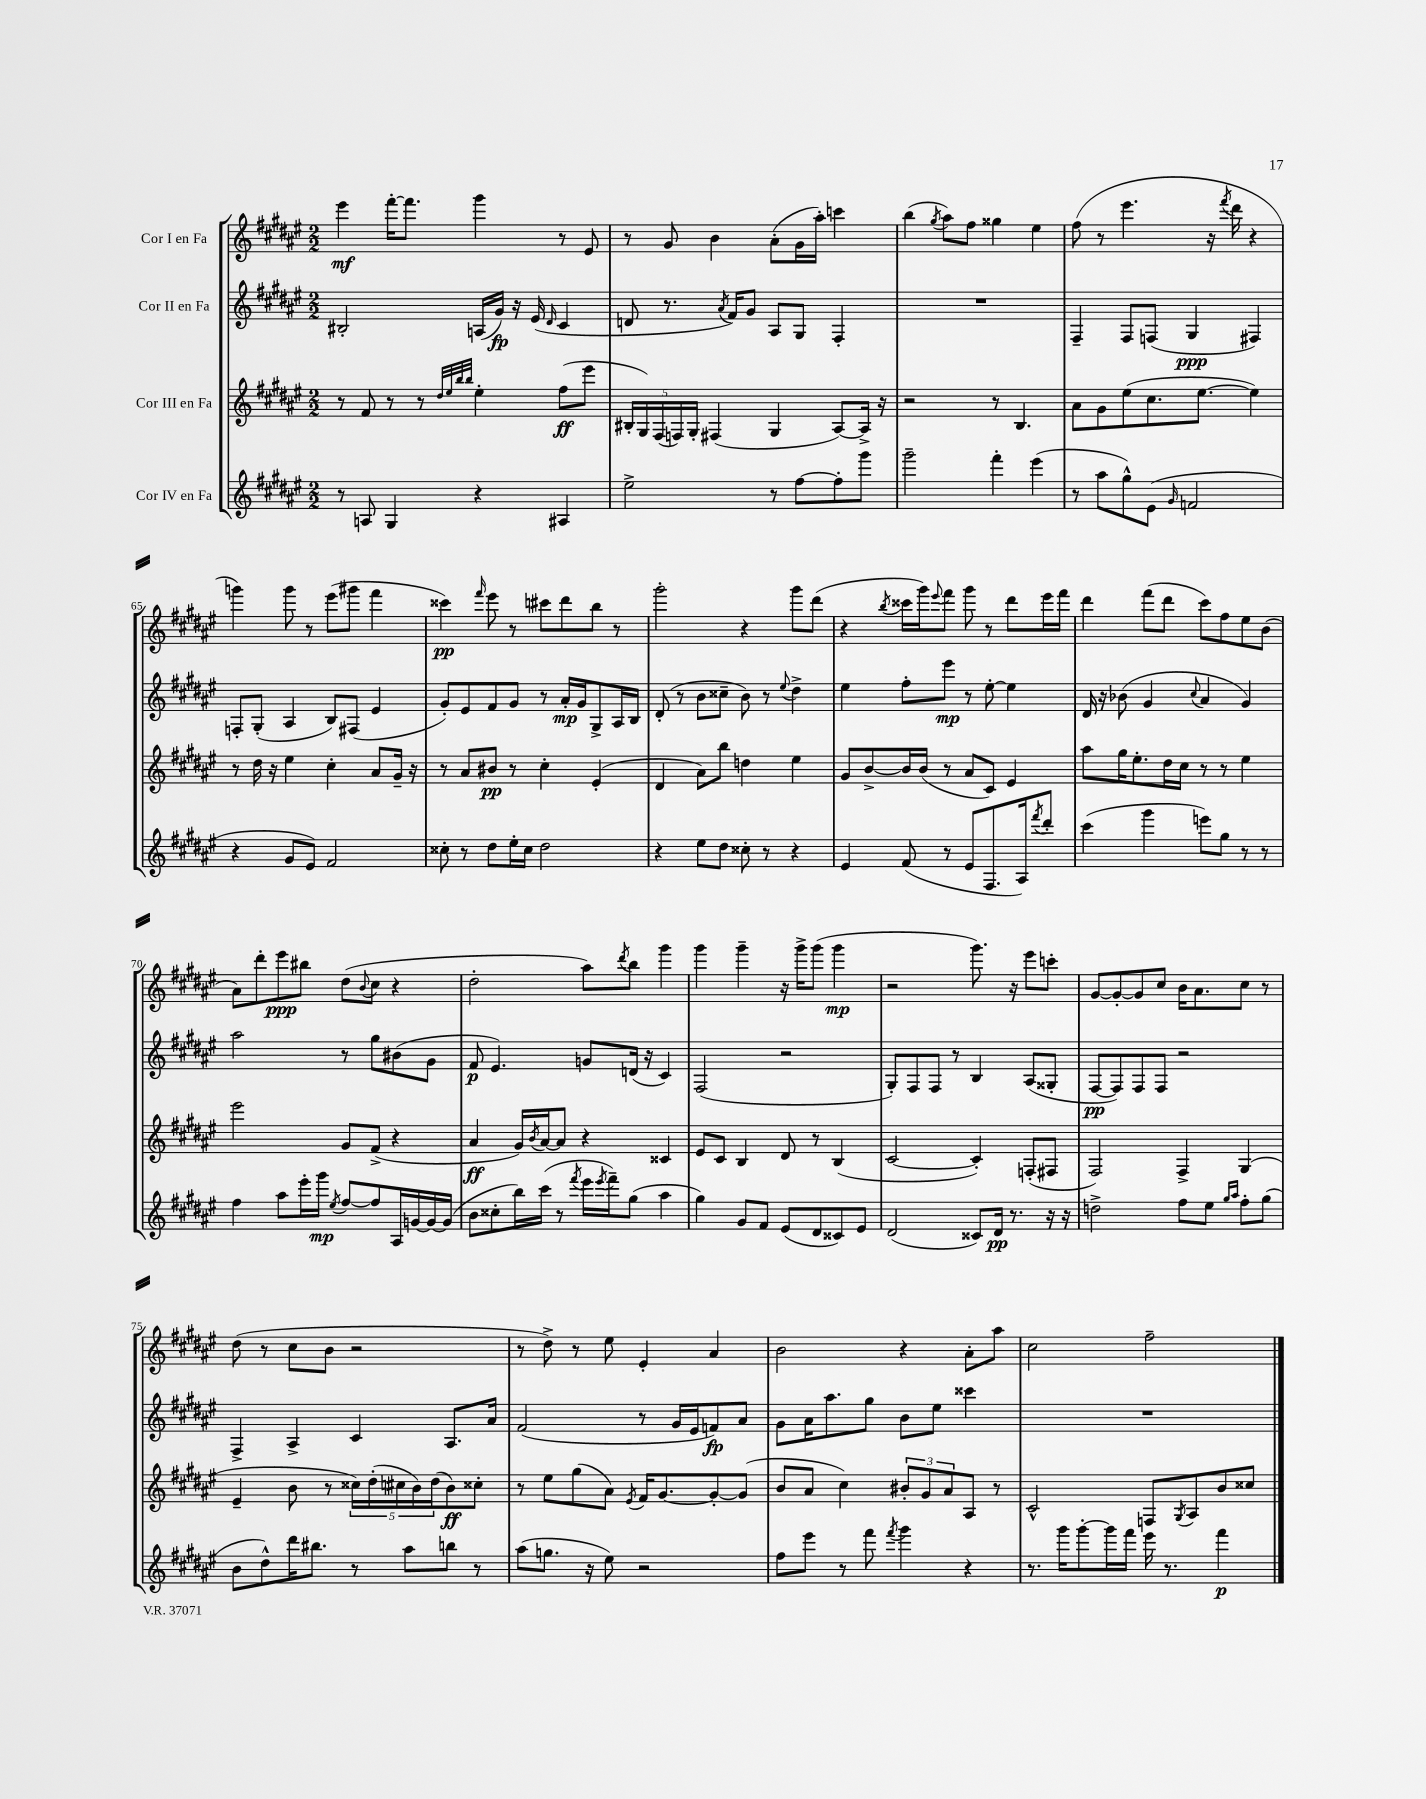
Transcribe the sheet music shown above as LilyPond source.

<<
\new StaffGroup <<
\new Staff = "s0" \with { instrumentName = "Cor I en Fa" } {
    \clef treble \key fis \major \numericTimeSignature \time 2/2
    eis'''4\mf fis'''16~-. fis'''8. gis'''4 r8 eis'8 |
    r8 gis'8 b'4 ais'8-.( gis'16 ais''16-.) c'''4 |
    b''4( \acciaccatura { gis''8 } ais''8) fis''8 gisis''4 eis''4 |
    fis''8( r8 eis'''4. r16 \acciaccatura { fis'''8 } dis'''16 r4 |
    g'''4) g'''8 r8 eis'''8( gis'''8 fis'''4 |
    cisis'''4\pp) \grace { fis'''16 } eis'''8 r8 cis'''8 dis'''8 b''8 r8 |
    gis'''2-. r4 gis'''8 dis'''8( |
    r4 \acciaccatura { b''8 } cisis'''16 gis'''16) \appoggiatura { eis'''8 } fis'''8 gis'''8 r8 dis'''8 eis'''16 fis'''16 |
    dis'''4 fis'''8( dis'''8 cis'''8) fis''8 eis''8 b'8( |
    ais'8) dis'''8-. eis'''8\ppp bis''8 dis''8( \appoggiatura { b'8 } cis''8 r4 |
    dis''2-. ais''8) \acciaccatura { dis'''8 } b''8 gis'''4 |
    gis'''4 gis'''4-- r16 gis'''16-> gis'''8( gis'''4\mp |
    r2 gis'''8.) r16 eis'''8 c'''8-. |
    gis'8~ gis'8~-. gis'8 cis''8 b'16 ais'8. cis''8 r8 |
    dis''8( r8 cis''8 b'8 r2 |
    r8 dis''8->) r8 eis''8 eis'4-. ais'4 |
    b'2 r4 ais'8-. ais''8 |
    cis''2 fis''2-- \bar "|." |
}
\new Staff = "s1" \with { instrumentName = "Cor II en Fa" } {
    \clef treble \key fis \major \numericTimeSignature \time 2/2
    bis2-. a16( gis'16\fp) r16 eis'16( \grace { dis'16 } cis'4 |
    d'8 r8. \acciaccatura { ais'8 } fis'16) gis'8 ais8 gis8 fis4-. |
    R1 |
    fis4-- fis8 f8( gis4\ppp fis4) |
    f8-. gis8-.( ais4 b8) fis8( eis'4 |
    gis'8-.) eis'8 fis'8 gis'8 r8 ais'16-.\mp gis'16 gis8-> ais16 b16 |
    dis'8-.( r8 b'8 cisis''8-- b'8) r8 \appoggiatura { eis''8 } dis''4-> |
    eis''4 fis''8-. eis'''8\mp r8 eis''8~-. eis''4 |
    dis'16 r16 bes'8( gis'4 \appoggiatura { cis''8 } ais'4 gis'4) |
    ais''2 r8 gis''8 bis'8( gis'8 |
    fis'8\p eis'4.) g'8 d'16( r16 cis'4) |
    fis2( r2 |
    gis8-.) fis8 fis8 r8 b4 ais8( gisis8-. |
    fis8~\pp fis8) fis8 fis8 r2 |
    fis4-> ais4-> cis'4 ais8. ais'16 |
    fis'2( r8 gis'16 eis'16 f'8\fp) ais'8 |
    gis'8 ais'16 ais''8. gis''8 b'8 eis''8 cisis'''4 |
    R1 \bar "|." |
}
\new Staff = "s2" \with { instrumentName = "Cor III en Fa" } {
    \clef treble \key fis \major \numericTimeSignature \time 2/2
    r8 fis'8 r8 r8 \grace { dis''32 eis''32 b''32 b''32 } eis''4-. fis''8\ff( eis'''8 |
    \tuplet 5/4 { bis16-. gis16) fis16( f16) gis16-. } fis4( gis4 ais8~) ais16-> r16 |
    r2 r8 b4. |
    ais'8 gis'8 eis''8( cis''8. eis''8.~ eis''4) |
    r8 dis''16 r16 eis''4 cis''4-. ais'8 gis'16-- r16 |
    r8 ais'8 bis'8\pp r8 cis''4-. eis'4-.( |
    dis'4 ais'8) b''8 d''4 eis''4 |
    gis'8 b'8~-> b'16 b'16( r8 ais'8 cis'8) eis'4 |
    ais''8 gis''16 eis''8.-. dis''16 cis''16 r8 r8 eis''4 |
    eis'''2 gis'8 fis'8->( r4 |
    ais'4\ff gis'16) \acciaccatura { b'8 } ais'16~ ais'8 r4 cisis'4 |
    eis'8 cis'8 b4 dis'8 r8 b4( |
    cis'2~ cis'4-.) f8-.( fis8 |
    fis2) fis4-> gis4( |
    eis'4-- b'8 r8 \tuplet 5/4 { cisis''16) dis''16-.( cis''16 b'16) dis''16( } b'8\ff) cisis''8-. |
    r8 eis''8 gis''8( ais'8) \acciaccatura { eis'8 } fis'16 gis'8.~ gis'8~-. gis'8( |
    b'8 ais'8 cis''4) \tuplet 3/2 { bis'8-. gis'8 ais'8 } ais8 r8 |
    cis'2-^ f8 \acciaccatura { gis8 } ais8 b'8 cisis''8 \bar "|." |
}
\new Staff = "s3" \with { instrumentName = "Cor IV en Fa" } {
    \clef treble \key fis \major \numericTimeSignature \time 2/2
    r8 a8 gis4 r4 ais4 |
    eis''2-> r8 fis''8~ fis''8-. gis'''8 |
    gis'''2-- fis'''4-. eis'''4( |
    r8 ais''8 gis''8-^) eis'8( \grace { gis'16 } f'2 |
    r4 gis'8 eis'8) fis'2 |
    cisis''8-. r8 dis''8 eis''16-. cisis''16 dis''2 |
    r4 eis''8 dis''8 cisis''8-. r8 r4 |
    eis'4 fis'8( r8 eis'8 fis8. ais16) \acciaccatura { fis'''8 } dis'''8-. |
    cis'''4( gis'''4 e'''8) gis''8 r8 r8 |
    fis''4 ais''8 eis'''16-. gis'''16\mp \acciaccatura { eis''8 } fis''8~ fis''8 ais16 g'16~ g'16~ g'16( |
    b'8 cisis''8-. b''16) cis'''16( r8 \acciaccatura { fis'''8 } eis'''16 \acciaccatura { eis'''8 } fis'''16--) gis''8( ais''4 |
    gis''4) gis'8 fis'8 eis'8( dis'8 cisis'8) eis'8 |
    dis'2( cisis'8) dis'16\pp r8. r16 r16 |
    d''2-> fis''8 eis''8 \grace { gis''16 ais''16 } fis''8-. gis''8( |
    b'8 dis''8-^) dis'''16 bis''8. r8 ais''8 b''8 r8 |
    ais''8( g''8. r16 eis''8) r2 |
    fis''8 eis'''8 r8 fis'''8 \acciaccatura { fis'''8 } gis'''4 r4 |
    r8. gis'''16 gis'''8~-. gis'''16 fis'''16 eis'''16 r8. fis'''4\p \bar "|." |
}
>>
>>
\layout { \context { \Score currentBarNumber = #61 \override BarNumber.break-visibility = ##(#f #t #t) barNumberVisibility = #(every-nth-bar-number-visible 5) } }
